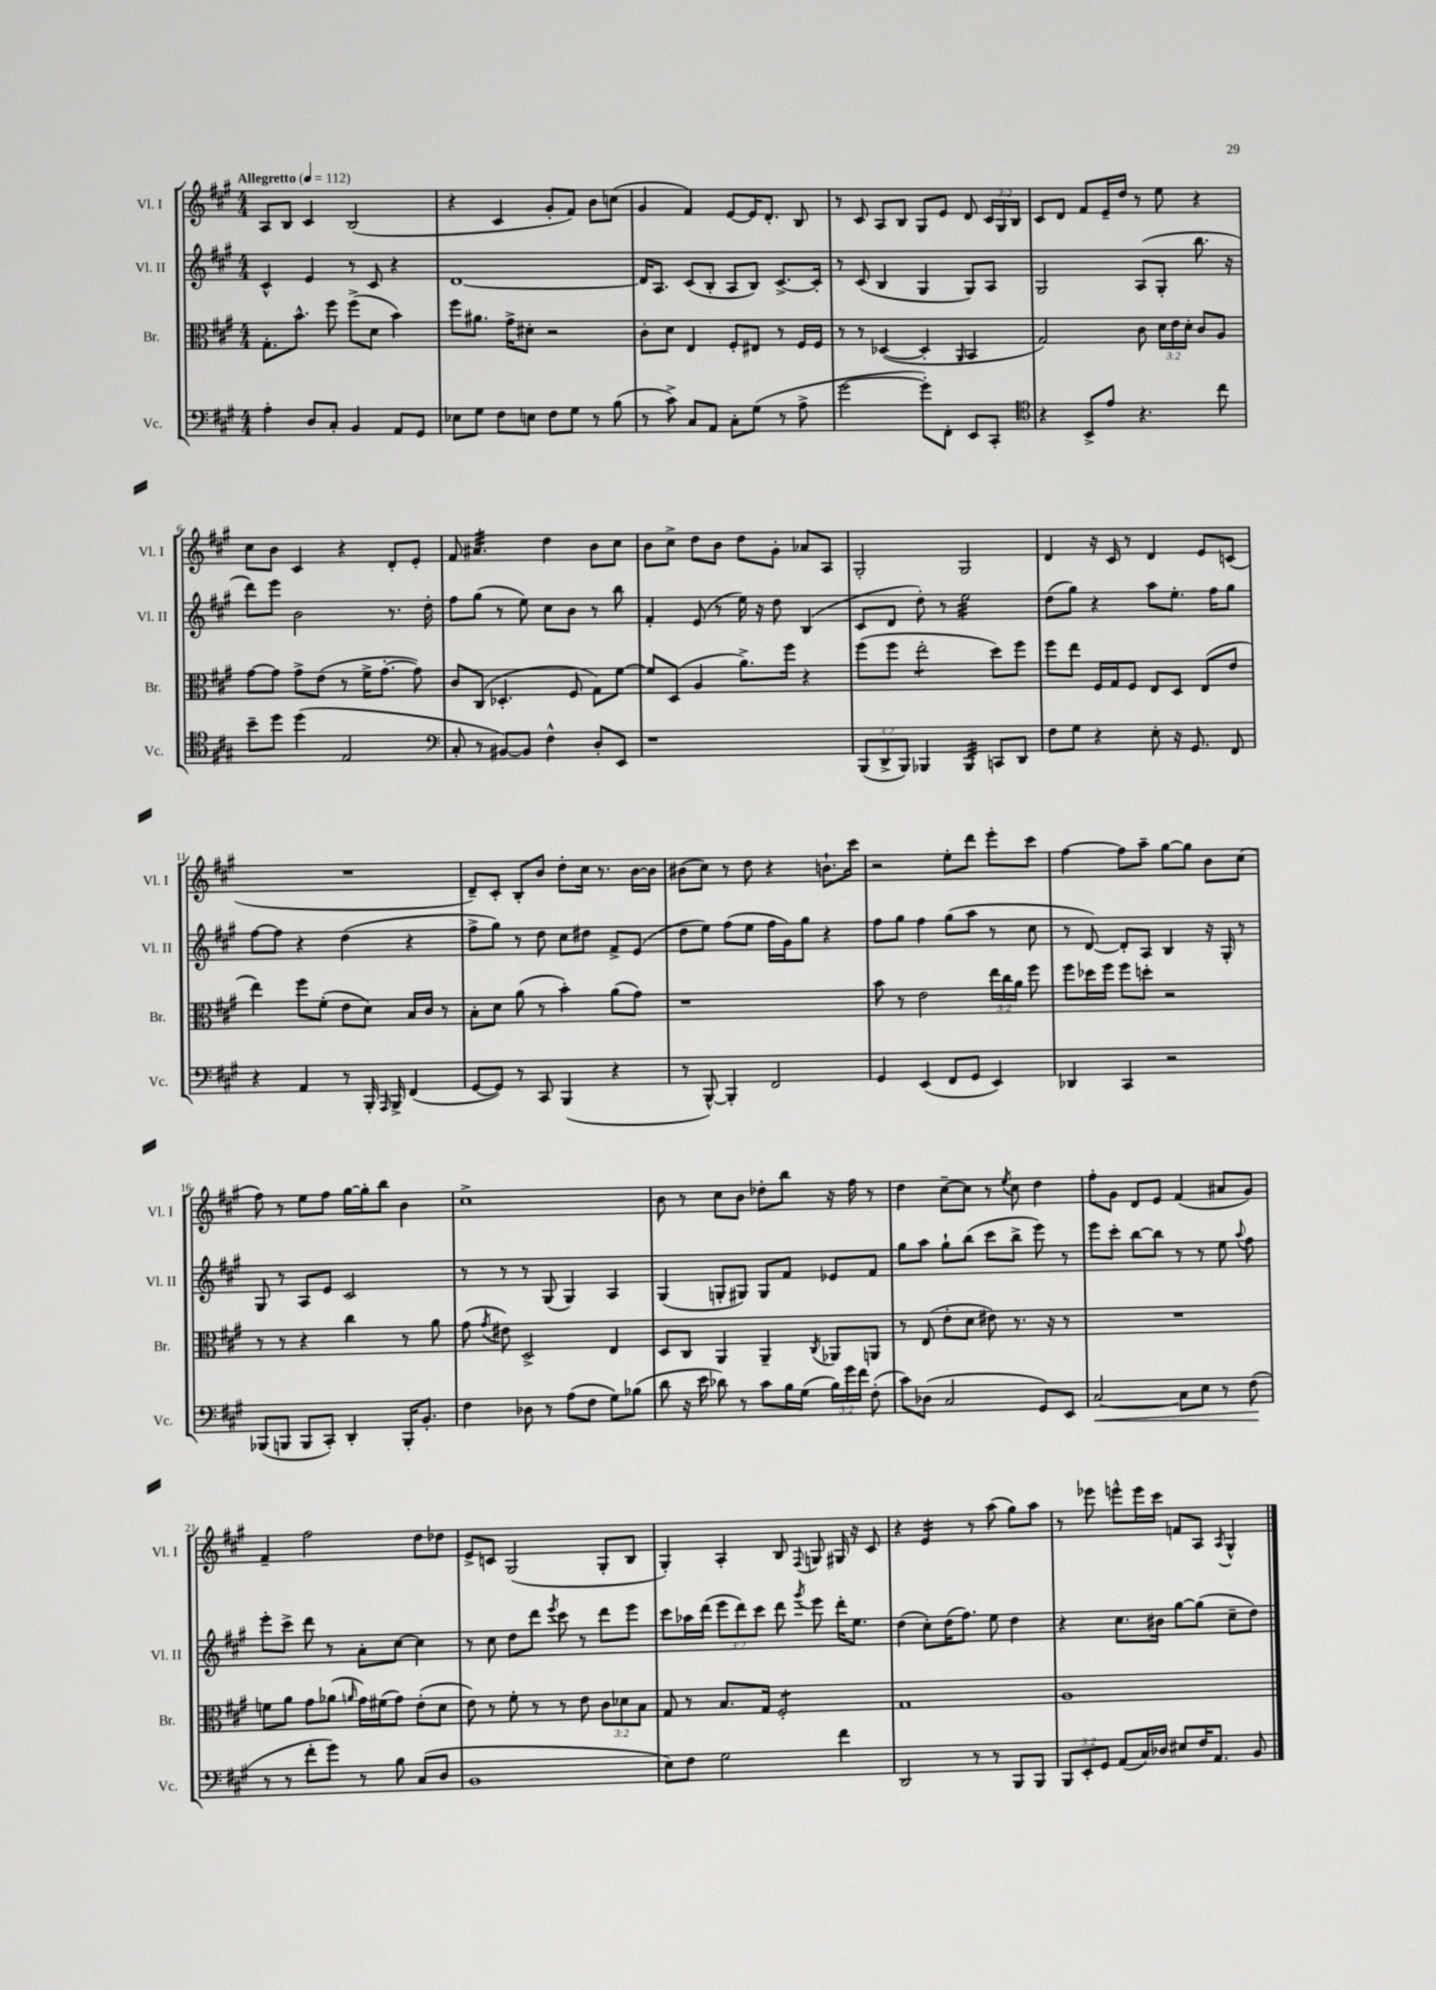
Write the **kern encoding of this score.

**kern	**kern	**kern	**kern
*staff4	*staff3	*staff2	*staff1
*clefF4	*clefC3	*clefG2	*clefG2
*k[f#c#g#]	*k[f#c#g#]	*k[f#c#g#]	*k[f#c#g#]
*M4/4	*M4/4	*M4/4	*M4/4
*MM112	*MM112	*MM112	*MM112
4A'	8.G#'	4c#^^	8A
.	.	.	8B
.	8.b^^	.	.
8D	.	4e	4c#
8C#'	8ff#	.	.
4BB	(8ff#^	8r	(2B
.	8d	8c#	.
8AA	4b)	4r	.
8GG#	.	.	.
=	=	=	=
8E-	8ff#	[1d	4r
8G#	8.a#	.	.
8F#	.	.	4c#
.	16g#^	.	.
8E	8d#'	.	.
8F#	2r	.	8g#'
8G#	.	.	8f#)
8r	.	.	8b
(8B	.	.	(8cc
=	=	=	=
8r	8c#'	16d]	4g#
.	.	8.A	.
8c#^)	8d	.	.
8C#	4E	(8c#	4f#)
8AA	.	8B'	.
8C#'	8F#'	8A	[8e
(8G#	8E#	8B)	16e]
.	.	.	8.d'
8r	8r	[8.c#^	.
8A^	16F#	.	8B
.	16F#	16c#']	.
=	=	=	=
[2g#	8r	8r	8r
.	8r	(8c#	8c#
.	([4D-	4B	8A
.	.	.	8B
8g#'])	4D-']	4G#	8G#
8FF#'	.	.	8e
.	16qqAA	.	.
8EE	4BB	8G#)	8d
8CC#'	.	8A	24c#
.	.	.	24G#
.	.	.	24B
=	=	=	=
*clefC4	*	*	*
4r	2G#)	2G#	8c#
.	.	.	8d
8BB^	.	.	8f#
8e	.	.	16e~
.	.	.	16dd
4.r	8c#	(8A	8r
.	24d	8G#'	8ee
.	24e	.	.
.	24d'	.	.
.	8c#	8.bb	4r
8cc#	8A	.	.
.	.	16r	.
=	=	=	=
8b~	[8g#	8ddd)	8cc#
8dd	8g#]	8eee	8b
(4dd	8g#^	2b	4c#
.	(8e	.	.
2E	8r	.	4r
.	16f#^	.	.
.	[8.g#'	.	.
.	.	8.r	8d'
.	8g#])	.	8e'
.	.	16dd'	.
=	=	=	=
*clefF4	*	*	*
8C#'	8c#	8ff#	8f#
8r	(8C#	(8gg#	4.a#
[8BB#)	4.D-'	8r	.
8BB#]	.	8ee)	.
4F#^^	.	8cc#	4dd
.	8F#	8b	.
8D'	8G#)	8r	8b
8EE	[8f#	8bb	8cc#
=	=	=	=
1r	8f#]	4f#'	8b
.	(8D	.	8cc#^
.	4A	(8e	8dd
.	.	8r	8b
.	8.a^)	16ee)	8dd
.	.	16r	.
.	.	8dd	8g#'
.	16ff#	.	.
.	4r	(4B	8a-
.	.	.	8A
=	=	=	=
(12BBB	(8ff#	8c#	2G#'
12DD^	.	.	.
.	8ff#	8d	.
12BBB)	.	.	.
4BBB-	2ee'	8dd')	.
.	.	8r	.
4BBB-	.	2ee	2G#
8CC	8dd)	.	.
8DD	8ff#	.	.
=	=	=	=
8F#	8ff#	(8dd	4d
8G#	8ee	8gg#)	.
4r	16F#	4r	16r
.	16G#	.	16c#
.	8F#	.	8r
8E'	8E	8aa	4d
16r	8D	8.ee'	.
8.GG#	.	.	.
.	(8E	.	8e
.	.	16ff#	.
8FF#	8e	8gg#	(8c
=	=	=	=
4r	4ee)	[8ff#	1r
.	.	8ff#]	.
4AA	8ff#	4r	.
.	(8f#'	.	.
8r	8e	(4dd	.
16BBB'	8d)	.	.
16qqAAA	.	.	.
16BBB^	.	.	.
(4FF#	16B	4r	.
.	16c#	.	.
.	8r	.	.
=	=	=	=
[8GG#	8B'	8ff#^	8d~)
8GG#])	8d	8gg#)	8c#'
8r	(8a	8r	8B'
8CC#	8r	8dd	8b
(4BBB	4b')	8cc#	8dd'
.	.	8dd#	16cc#
.	.	.	8.r
4r	(8a	8f#^	.
.	8g#)	(8e	[16b
.	.	.	16b]
=	=	=	=
8r	1r	8dd	(8b#
[8BBB^^)	.	8ee)	8cc#)
4BBB']	.	(8ff#	8r
.	.	8ee	8dd
2FF#	.	16ff#	4r
.	.	16g#)	.
.	.	8gg#	.
.	.	4r	8.b`
.	.	.	16ccc#
=	=	=	=
4GG#	8b	8ff#	2r
.	8r	8gg#	.
(4EE	2e	4ff#	.
8FF#	.	(8gg#	8ee'
8GG#	.	8aa	8ddd
4EE)	24ee	8r	8eee'
.	24cc#	.	.
.	24a	.	.
.	8ff#	8cc#	8ccc#
=	=	=	=
4DD-	8ff#	8r	[4ff#
.	16dd-	[8d)	.
.	16ff#	.	.
4CC#	8ff#	8d']	8ff#]
.	8dd'	8A	8aa~
2r	2r	4B	[8gg#
.	.	.	8gg#]
.	.	16r	8b
.	.	16G#'	.
.	.	8r	(8cc#
=	=	=	=
(8BBB-	8r	8G#	8ff#)
8BBB	8r	8r	8r
8BBB	4r	8A	8ee
8CC#')	.	8e	8ff#
4DD'	4cc#	2c#	[16gg#
.	.	.	16gg#']
.	.	.	8bb
16BBB'	8r	.	4b
8.BB'	.	.	.
.	8a	.	.
=	=	=	=
4F#	(8g#	8r	1cc#^
.	8qg#	.	.
.	8e#)	8r	.
8D-	2D^	8r	.
8r	.	(8G#	.
(8A	.	4G#)	.
8F#	.	.	.
8G#)	4E	4A	.
(8B-	.	.	.
=	=	=	=
8d	8D	(4G#	8b
16r	8C#	.	8r
16e	.	.	.
8d-)	4AA	8G'	8cc#
8r	.	8G#)	8b
8c#	4AA~	8G#	8dd-'
16B	.	8f#	8bb
(16G#	.	.	.
.	8qC#	.	.
24B)	8AA-	8e-	16r
24g#	.	.	.
.	.	.	16ff#
24f#	.	.	.
(8F#'	8AA	8f#	8r
=	=	=	=
8c#)	8r	8gg#	4dd
(8D-	(8E	8aa	.
2C#	8e'	8gg#`	[8cc#~
.	8d	(8bb	8cc#]
.	8e#)	8ccc#	8r
.	.	.	8qee
.	8.r	8bb^	8cc#
8GG#)	.	8eee)	4dd
.	16r	.	.
8EE	8r	8r	.
=	=	=	=
[2C#	1r	8eee	8ff#'
.	.	8ccc#'	8g#
.	.	[8bb	8d
.	.	8bb]	8e
8C#]	.	8r	(4f#
8E	.	8r	.
8r	.	8ee	8a#
.	.	8qqaa	.
(8F#	.	8ff#	8g#)
=	=	=	=
8r	8f	8eee'	4f#~
8r	8a	8ccc#^	.
8f#'	8g#	8ddd	2ff#
8g#)	(8a-	8r	.
.	16qqa	.	.
8r	16g#)	8a'	.
.	(16f#	.	.
8B	8g#)	[8cc#	.
(8C#	(8e'	4cc#]	8dd
8D	8d	.	8dd-
=	=	=	=
1BB	8e)	8r	8e^
.	8r	8cc#	8c
.	8f#'	8dd	(2G#
.	8r	8ddd	.
.	.	8qeee	.
.	8r	8ccc#	.
.	8e	8r	.
.	12c#	8ddd	8G#'
.	12d-	.	.
.	.	8eee	8B
.	12B	.	.
=	=	=	=
8E)	8G#	8ccc#	4G#')
8F#	8r	16aa-	.
.	.	(16ddd	.
2G#	8.B	12eee	4A'
.	.	12ddd)	.
.	.	12ccc#	.
.	16G#	.	.
.	2F#'	8ddd	8B
.	.	8qggg#	8qqF#
.	.	8eee	8G
4f#	.	16ddd'	16G#
.	.	8.ee	16r
.	.	.	8c#
=	=	=	=
2DD	1G#	(4dd	4r
.	.	8cc#')	4e
.	.	(16dd	.
.	.	8.ff#)	.
8r	.	.	8r
8r	.	8ee	(8aa
8BBB	.	4dd	8gg#)
8BBB	.	.	8aa
=	=	=	=
12BBB	1A	4r	8r
12EE'	.	.	.
.	.	.	8eee-
12GG#	.	.	.
(8AA	.	8.cc#	8eee^^
16C#)	.	.	16eee
16D-	.	16b#	16ccc#
8E#	.	[8gg#	8f
16F#	.	(8gg#]	8A
8.AA	.	.	.
.	.	.	8qA
.	.	8cc#~	4G#^^
8BB	.	8dd)	.
==	==	==	==
*-	*-	*-	*-
